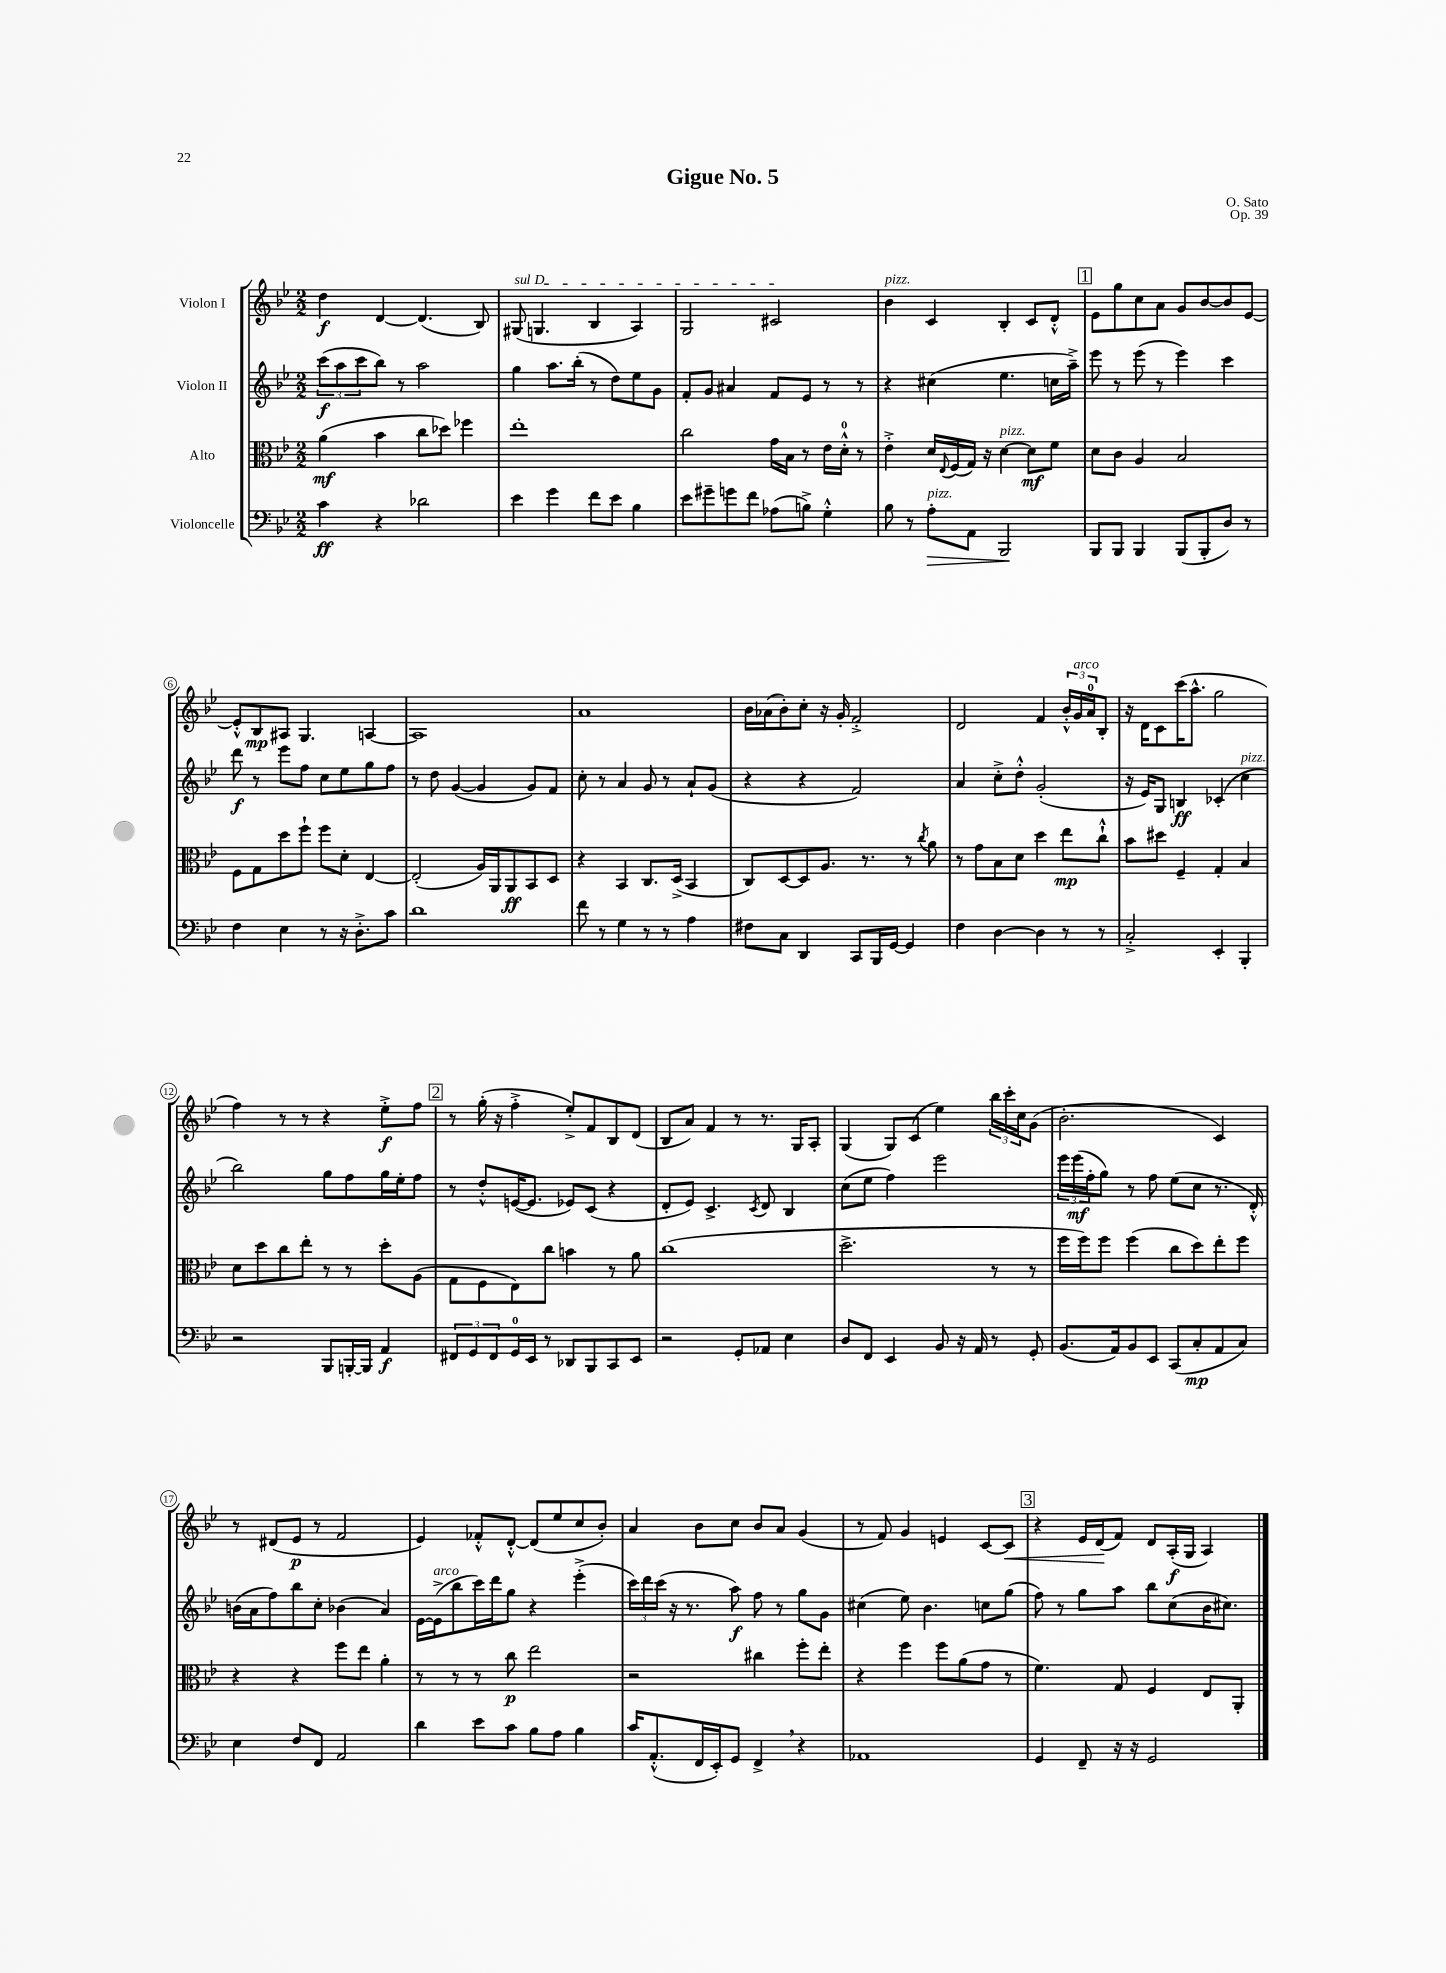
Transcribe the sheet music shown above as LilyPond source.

\header { title = "Gigue No. 5" composer = "O. Sato" opus = "Op. 39" }
<<
\new StaffGroup <<
\new Staff = "s0" \with { instrumentName = "Violon I" } {
    \clef treble \key bes \major \numericTimeSignature \time 2/2
    d''4\f d'4~ d'4.( bes8) |
    \once \override TextSpanner.bound-details.left.text = \markup { \italic "sul D" } gis8\startTextSpan( g4. bes4 a4) |
    g2 cis'2\stopTextSpan |
    bes'4^\markup { \italic "pizz." } c'4 bes4-. c'8 d'8-.-^ |
    \mark \markup { \box "1" } ees'8 g''8 c''8 a'8 g'8 bes'8~ bes'8 ees'8~ |
    ees'8-.-^ bes8\mp ais8 g4. a4~ |
    a1 |
    a'1 |
    bes'16 aes'16( bes'8-.) c''8-. r16 g'16-. f'2-.-> |
    d'2 f'4 \tuplet 3/2 { bes'16-.-^ g'16^\markup { \italic "arco" } a'16-0 } bes8-. |
    r16 d'16 c'8 c'''16( a''8.-^ g''2 |
    f''4) r8 r8 r4 ees''8-.->\f f''8 |
    \mark \markup { \box "2" } r8 g''16-.( r16 f''4-.-> ees''8-.->) f'8 bes8 d'8( |
    bes8 a'8) f'4 r8 r8. g16 a8-. |
    g4( g8) c'8( ees''4) \tuplet 3/2 { bes''16 c'''16-. c''16 } g'8( |
    bes'2.-. c'4) |
    r8 dis'8( ees'8\p r8 f'2 |
    ees'4) fes'8-.-^ d'8~-.-^ d'8( ees''8 c''8 bes'8-.) |
    a'4 bes'8 c''8 bes'8 a'8 g'4( |
    r8 f'8) g'4 e'4 c'8~ c'8\< |
    \mark \markup { \box "3" } r4 ees'16 d'16\!( f'8) d'8 a16-.\f( g16 a4) \bar "|." |
}
\new Staff = "s1" \with { instrumentName = "Violon II" } {
    \clef treble \key bes \major \numericTimeSignature \time 2/2
    \tuplet 3/2 { c'''8\f( a''8 c'''8 } bes''8) r8 a''2 |
    g''4 a''8. bes''16-.( r8 d''8) ees''8 g'8 |
    f'8-. g'8 ais'4 f'8 ees'8 r8 r8 |
    r4 cis''4( ees''4. c''16 a''16--->) |
    \mark \markup { \box "1" } ees'''8 r8 ees'''8( r8 ees'''4) c'''4 |
    d'''8\f r8 ees'''8 f''8 c''8 ees''8 g''8 f''8 |
    r8 d''8 g'4~( g'4 g'8) f'8 |
    c''8-. r8 a'4 g'8 r8 a'8-! g'8( |
    r4 r4 f'2) |
    a'4 c''8-.-> d''8-.-^ g'2-.( |
    r16 ees'16) g8 b4\ff ces'4-.( c''4^\markup { \italic "pizz." } |
    bes''2) g''8 f''8 g''16 ees''16-. f''8 |
    \mark \markup { \box "2" } r8 d''8-.-^ e'16~( e'8. ees'8) c'8( r4 |
    d'8-. ees'8) c'4.-> \acciaccatura { c'8 } d'8 bes4 |
    c''8( ees''8 f''4) ees'''2 |
    \tuplet 3/2 { ees'''16 ees'''16\mf( f''16-. } g''8) r8 f''8 ees''8( c''8 r8. d'16-.-^) |
    b'16( a'16 f''8) bes''8 c''8-. bes'4( a'4) |
    ees'16~ ees'16->^\markup { \italic "arco" }( bes''8 c'''16) d'''16 g''8 r4 ees'''4-.->( |
    \tuplet 3/2 { c'''16) d'''16 c'''16( } r16 r8. a''8\f) f''8 r8 g''8 g'8 |
    cis''4( ees''8) bes'4. c''8 g''8( |
    \mark \markup { \box "3" } f''8) r8 g''8 a''8 bes''8 c''8( bes'16 cis''8.) \bar "|." |
}
\new Staff = "s2" \with { instrumentName = "Alto" } {
    \clef alto \key bes \major \numericTimeSignature \time 2/2
    a'4\mf( bes'4 c''8 des''8) fes''4 |
    ees''1-. |
    c''2 g'16 bes16 r8 ees'16 d'16-0-.-^ r8 |
    ees'4-.-> d'16 \appoggiatura { ees8 } f16( g16) r16 d'4~^\markup { \italic "pizz." } d'8\mf f'8 |
    \mark \markup { \box "1" } d'8 c'8 a4 bes2 |
    f8 g8 d''8 f''8-! f''8 d'8-. ees4~ |
    ees2-.( a16) a,16 a,8\ff bes,8 d8 |
    r4 bes,4 c8. d16->( bes,4 |
    c8) d8~ d8 a8. r8. r8 \acciaccatura { c''8 } a'8 |
    r8 g'8 bes8 d'8 d''4 ees''8\mp c''8-!-^ |
    bes'8 dis''8 f4-- g4-. bes4 |
    d'8 d''8 c''8 ees''8-. r8 r8 d''8-. a8( |
    \mark \markup { \box "2" } g8 f8 ees8) c''8 b'4 r8 a'8 |
    c''1( |
    d''2.-> r8 r8 |
    f''16 f''16) f''8 f''4( c''8 d''8) ees''8-. f''8 |
    r4 r4 f''8 ees''8 a'4-. |
    r8 r8 r8 c''8\p ees''2 |
    r2 cis''4 f''8-. ees''8-. |
    r4 f''4 f''8 a'8( g'8 r8 |
    \mark \markup { \box "3" } f'4.) g8 f4 ees8 a,8-. \bar "|." |
}
\new Staff = "s3" \with { instrumentName = "Violoncelle" } {
    \clef bass \key bes \major \numericTimeSignature \time 2/2
    c'4\ff r4 des'2 |
    ees'4 g'4 f'8 ees'8 bes4 |
    ees'8 gis'8-- g'8 f'8 aes8( b8->) g4-.-^ |
    bes8 r8 a8-.\>^\markup { \italic "pizz." } a,8 bes,,2\! |
    \mark \markup { \box "1" } bes,,8 bes,,8 bes,,4 bes,,8( bes,,8-. d8) r8 |
    f4 ees4 r8 r16 d8.-.-> c'8 |
    d'1 |
    f'8 r8 g4 r8 r8 a4 |
    fis8 c8 d,4 c,8 bes,,16 g,16~ g,4 |
    f4 d4~ d4 r8 r8 |
    c2-.-> ees,4-. bes,,4-. |
    r2 bes,,8 b,,16~-. b,,16 a,4\f |
    \mark \markup { \box "2" } \tuplet 3/2 { fis,8 g,8 fis,8 } g,16-0 ees,16 r8 des,8 bes,,8 c,8 ees,8 |
    r2 g,8-. aes,8 ees4 |
    d8 f,8 ees,4 bes,8 r16 a,16 r8 g,8-. |
    bes,8.( a,16) bes,8 ees,8 c,8( c8-.\mp a,8 c8) |
    ees4 f8 f,8 a,2 |
    d'4 ees'8 c'8 bes8 a8 bes4 |
    c'16 a,8.-.-^( f,16 ees,16-.) g,8 f,4-> \breathe r4 |
    aes,1 |
    \mark \markup { \box "3" } g,4 f,8-- r16 r16 g,2 \bar "|." |
}
>>
>>
\layout { \context { \Score \override BarNumber.stencil = #(make-stencil-circler 0.1 0.3 ly:text-interface::print) } }
